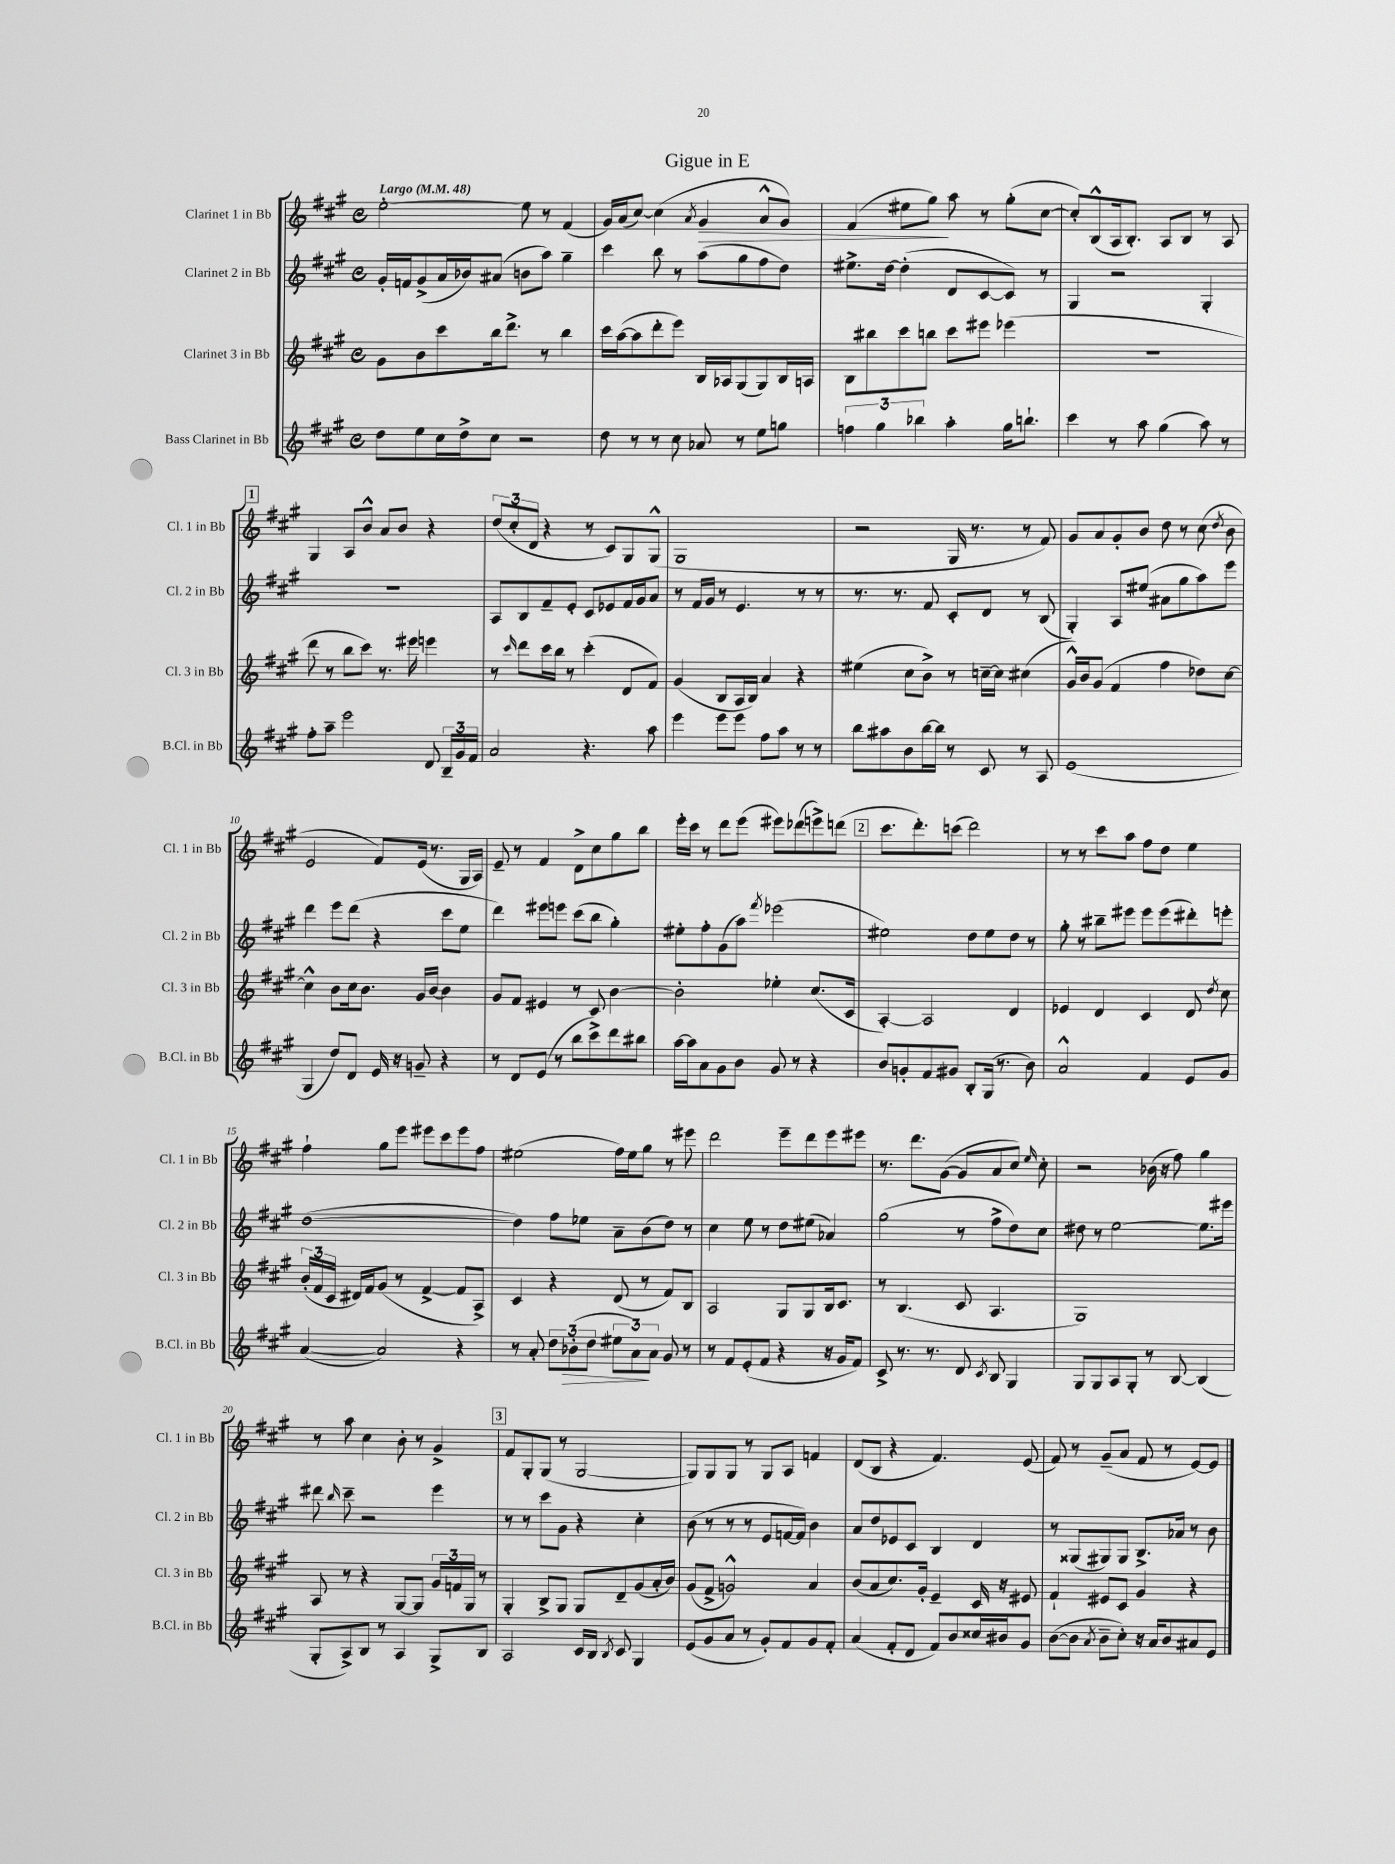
\header { title = "Gigue in E" }
<<
\new StaffGroup <<
\new Staff = "s0" \with { instrumentName = "Clarinet 1 in Bb" shortInstrumentName = "Cl. 1 in Bb" } {
    \clef treble \key a \major \defaultTimeSignature \time 4/4 \tempo "Largo" 4 = 48
    \autoBeamOff e''2~-. e''8 r8 fis'4( |
    gis'16[) a'16( cis''8]~) cis''4( \acciaccatura { a'8 } gis'4\> a'8[-^ gis'8]) |
    fis'4( eis''8[ gis''8]\!) a''8 r8 gis''8[-.( cis''8]~ |
    cis''8[-.) b8-^( a16 b8.]-.) a8[ b8] r8 a8 |
    \mark \markup { \box "1" } gis4 a8[ b'8]-^ a'8[ b'8] r4 |
    \tuplet 3/2 { d''8[( cis''8-. d'8] } r4 r8 cis'8[) gis8 gis8]-^( |
    gis1 |
    r2 gis16 r8. r8 fis'8) |
    gis'8[ a'8 gis'8-. b'8] d''8 r8 cis''8( \acciaccatura { d''8 } b'8 |
    e'2 fis'8[) e'16]( r8. gis16[ a16]) |
    e'8-- r8 fis'4 d'8[-> cis''8 gis''8 b''8] |
    e'''16[-. cis'''16] r8 d'''8[ e'''8]( eis'''8[) des'''8( e'''8->) d'''8]( |
    \mark \markup { \box "2" } cis'''8.[ d'''8.-.) c'''8]( d'''2) |
    r8 r8 cis'''8[ a''8] fis''8[ d''8] e''4 |
    fis''4-! gis''8[ e'''8] eis'''8[ cis'''8 eis'''8 fis''8] |
    eis''2( fis''16[) eis''16 gis''8] r8 eis'''8 |
    d'''2 e'''8[-- d'''8 e'''8 eis'''8] |
    r8. d'''8.[ gis'8]~( gis'8[ a'8 cis''8]) \grace { e''16 } cis''8-. |
    r2 bes'16( r16 fis''8) gis''4 |
    r8 a''8 cis''4 b'8-. r8 gis'4-> |
    \mark \markup { \box "3" } fis'8[ gis8-. gis8]( r8 gis2~ |
    gis8[) gis8 gis8] r8 gis8[ a8] f'4 |
    d'8[( b8] r4 fis'4.) e'8( |
    fis'8) r8 gis'8[--( a'8] fis'8 r8 e'8[~) e'8] \bar "|." |
}
\new Staff = "s1" \with { instrumentName = "Clarinet 2 in Bb" shortInstrumentName = "Cl. 2 in Bb" } {
    \clef treble \key a \major \defaultTimeSignature \time 4/4
    \autoBeamOff gis'16[-. f'16 gis'8->( a'16 bes'16) ais'8]( b'8[ a''8]) gis''4-- |
    cis'''4 b''8 r8 a''8[( gis''8 fis''8 d''8]) |
    eis''8.[-> d''16]~ d''4-.( d'8[ cis'8~ cis'8]) r8 |
    gis4 r2 gis4-. |
    \mark \markup { \box "1" } r1 |
    a8[ b8 fis'8-- e'8]-. cis'8[ ees'8 fis'16 gis'16 a'8] |
    r8 fis'16[ gis'16] r8 e'4. r8 r8 |
    r8. r8. fis'8 cis'8[-. d'8] r8 b8( |
    gis4-.) a8[ eis''8]( ais'8[ gis''8 a''8) e'''8] |
    d'''4 e'''8[ d'''8]( r4 cis'''8[ e''8] |
    d'''4) eis'''8[ e'''8] cis'''8[( b''8] gis''4-.) |
    eis''8[-. fis''8-. gis'8( a''8]) \acciaccatura { fis'''8 } ees'''2( |
    \mark \markup { \box "2" } eis''2) d''8[ eis''8 d''8] r8 |
    gis''8-. r8 bis''8[-- eis'''8] eis'''8[ eis'''8( dis'''8-.) e'''8]-. |
    d''1~( |
    d''4) fis''8[ ees''8] a'8[-- b'8( d''8]) r8 |
    cis''4 e''8 r8 d''8[ eis''8]( aes'4) |
    gis''2( r8 fis''8[-> d''8) cis''8] |
    dis''8 r8 e''2~ e''8.[ eis'''16] |
    dis'''8 \grace { b''16 } cis'''8-- r2 e'''4 |
    \mark \markup { \box "3" } r8 r8 cis'''8[ gis'8] r4 cis''4-. |
    b'8( r8 r8 r8 e'8[ f'16~ f'16]) b'4 |
    a'8[ d''8 ees'8 cis'8] b4 d'4 |
    r8 gisis8[( gis8) gis8] b8.[-> aes'16] r8 b'8 \bar "|." |
}
\new Staff = "s2" \with { instrumentName = "Clarinet 3 in Bb" shortInstrumentName = "Cl. 3 in Bb" } {
    \clef treble \key a \major \defaultTimeSignature \time 4/4
    \autoBeamOff gis'8[ b'8 cis'''8 b''16 d'''8.]-> r8 b''4 |
    cis'''16[ a''16~( a''8 d'''8-. e'''8]) b16[ aes16 gis8( gis8) b16 a16] |
    b8[ bis''8 cis'''8 b''8] cis'''8[ eis'''8] ees'''4( |
    R1 |
    \mark \markup { \box "1" } d'''8 r8 b''8[ cis'''8]) r8. eis'''16 e'''4 |
    r8 \grace { cis'''16 } d'''8[ cis'''16 b''16] r8 cis'''4-.( d'8[ fis'8]) |
    gis'4( b8[ a16 b16]) a'4 r4 |
    eis''4( cis''8[ b'8]->) r8 c''16[~-- c''16] cis''4( |
    gis'16[-^) b'16 gis'8]( fis'4 fis''4 des''8[) cis''8]~ |
    cis''4-^ b'8[ cis''16 b'8.] gis'16[ b'16]~ b'4 |
    gis'8[ fis'8] eis'4 r8 cis'8 b'4~ |
    b'2-. ees''4-. cis''8.[( cis'16] |
    \mark \markup { \box "2" } a4~-.) a2 d'4 |
    ees'4 d'4 cis'4 d'8 \acciaccatura { d''8 } cis''8 |
    \tuplet 3/2 { b'16[-.( fis'16 cis'16] } dis'16[) fis'16 gis'8]( r8 fis'4~-> fis'8[ a8]->) |
    cis'4 r4 d'8( r8 fis'8[) b8] |
    a2 gis8[ gis8 b16 cis'8.] |
    r8 b4.( cis'8 a4. |
    gis1) |
    a8 r8 r4 gis8[~ gis8] \tuplet 3/2 { gis'16[ f'16 gis16] } r8 |
    \mark \markup { \box "3" } gis4-. b8[-> gis8] gis8[ d'8-- gis'8( a'16-. b'16]) |
    gis'8[( fis'8]-> g'2-^) a'4 |
    b'8[( a'8 cis''8.) gis'16]-. e'4-- cis'16 r16 eis'8 |
    fis'4-! eis'8[ cis'8] gis'4 r4 \bar "|." |
}
\new Staff = "s3" \with { instrumentName = "Bass Clarinet in Bb" shortInstrumentName = "B.Cl. in Bb" } {
    \clef treble \key a \major \defaultTimeSignature \time 4/4
    \autoBeamOff d''8[ e''8 cis''16 d''16-> cis''8] r2 |
    d''8 r8 r8 cis''8 aes'8 r8 e''8[ g''8] |
    \tuplet 3/2 { f''4 gis''4 bes''4 } a''4-. gis''16[ b''8.]-! |
    cis'''4 r8 a''8 gis''4( a''8) r8 |
    \mark \markup { \box "1" } fis''8[-. a''8]-- e'''2 d'8 \tuplet 3/2 { b16[-- gis'16 fis'16] } |
    a'2 r4. a''8 |
    e'''4 e'''8[ e'''8] fis''8[ a''8] r8 r8 |
    b''8[ ais''8 b'8 b''16~ b''16] r8 cis'8 r8 a8 |
    e'1( |
    gis4 d''8[) d'8] e'16 r16 g'8-- r4 |
    r8 d'8[ e'8]( r8 b''8[ cis'''8->) d'''8 bis''8] |
    a''16[~ a''16 a'8 gis'8 b'8] gis'8 r8 r4 |
    \mark \markup { \box "2" } b'8[ g'8-. fis'8 gis'8] b8[-. gis16]( r8. b'8) |
    a'2-^ fis'4 e'8[ gis'8] |
    a'4~( a'2) r4 |
    r8 a'8-. \tuplet 3/2 { d''8[ bes'8-.\>( d''8] } \tuplet 3/2 { eis''8[ a'8\!) a'8] } gis'8 r8 |
    r8 fis'8[ e'8-.( fis'8] r4 r16 gis'16[ fis'8]) |
    cis'8-> r8. r8. d'8 \acciaccatura { cis'8 } b8 gis4 |
    gis8[ gis8 a8 gis8]-. r8 b8~ b4( |
    gis8[-. a8->) b8] r8 a4 gis8[-> b8] |
    \mark \markup { \box "3" } a2 cis'16[ b16] \acciaccatura { b8 } cis'8 gis4 |
    e'8[( gis'8 a'8] r8 gis'8[-.) fis'8 gis'8 fis'8]-. |
    a'4( fis'8[-. d'8] fis'8[) b'8 cisis''16 bis'16 gis'8] |
    b'8[~( b'8] \acciaccatura { a'8 } b'8[-- cis''8]-.) r16 a'16[ b'8 ais'8 e'8] \bar "|." |
}
>>
>>
